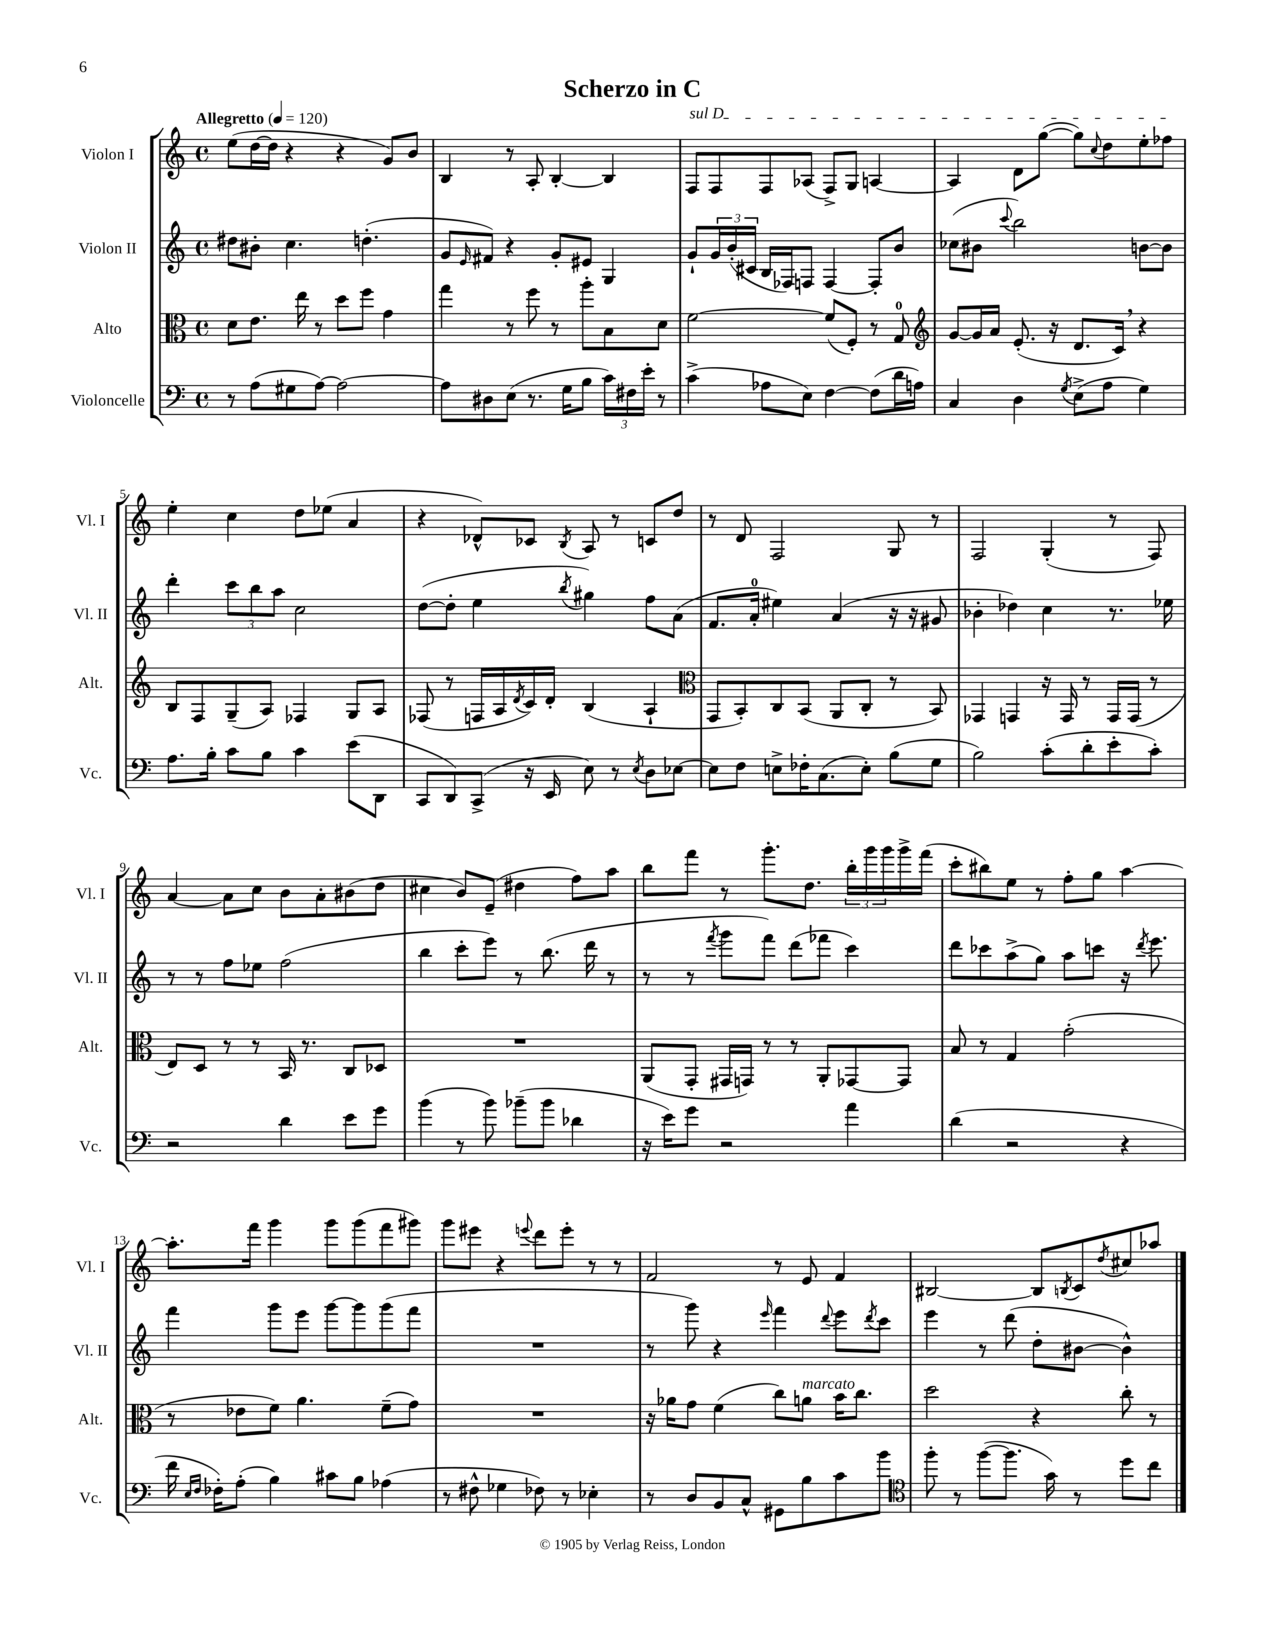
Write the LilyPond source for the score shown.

\header { title = "Scherzo in C" }
<<
\new StaffGroup <<
\new Staff = "s0" \with { instrumentName = "Violon I" shortInstrumentName = "Vl. I" } {
    \clef treble \key c \major \defaultTimeSignature \time 4/4 \tempo "Allegretto" 4 = 120
    e''8( d''16~ d''16 r4 r4 g'8) b'8 |
    b4 r8 a8-. b4~-. b4 |
    \once \override TextSpanner.bound-details.left.text = \markup { \italic "sul D" } f8\startTextSpan f8 f8 aes8( f8->) g8 a4~ |
    a4 d'8 g''8~( g''8) \appoggiatura { c''8 } d''8 e''8-. fes''8\stopTextSpan |
    e''4-. c''4 d''8 ees''8( a'4 |
    r4 des'8-^) ces'8 \acciaccatura { b8 } a8 r8 c'8 d''8 |
    r8 d'8 f2 g8 r8 |
    f2 g4-.( r8 f8) |
    a'4~ a'8 c''8 b'8 a'8-. bis'8( d''8 |
    cis''4 b'8) e'8--( dis''4 f''8) a''8 |
    b''8 f'''8 r8 g'''8.-. d''8. \tuplet 3/2 { b''16-. g'''16 g'''16 } g'''16-> f'''16( |
    c'''8-. bis''8) e''8 r8 f''8-. g''8 a''4~ |
    a''8.-. f'''16 g'''4 g'''8 g'''8( f'''8 gis'''8) |
    g'''8 eis'''8 r4 \appoggiatura { e'''8 } d'''8 e'''8-. r8 r8 |
    f'2 r8 e'8 f'4 |
    bis2~ bis8 \acciaccatura { b8 } c'8 \acciaccatura { d''8 } cis''8 aes''8 \bar "|." |
}
\new Staff = "s1" \with { instrumentName = "Violon II" shortInstrumentName = "Vl. II" } {
    \clef treble \key c \major \defaultTimeSignature \time 4/4
    dis''8 bis'8-. c''4. d''4.-.( |
    g'8 \grace { e'16 } fis'8) r4 g'8-. eis'8 g4 |
    g'8-! \tuplet 3/2 { g'16 b'16-.( cis'16 } b16 fes16) f8 f4~ f8-. b'8 |
    ces''8( bis'8 \appoggiatura { c'''8 } b''2) b'8~ b'8 |
    d'''4-. \tuplet 3/2 { c'''8 b''8 a''8 } c''2 |
    d''8~( d''8-. e''4 \acciaccatura { b''8 } gis''4) f''8 a'8( |
    f'8. a'16-0-. eis''4) a'4( r16 r16 gis'8 |
    bes'4-. des''4) c''4 r8. ees''16 |
    r8 r8 f''8 ees''8 f''2( |
    b''4 c'''8-. e'''8) r8 b''8.( d'''16 r8 |
    r8 r8 \acciaccatura { f'''8 } g'''8 f'''8) d'''8( fes'''8 c'''4) |
    d'''8 ces'''8 a''8->( g''8) a''8 c'''8 r16 \acciaccatura { d'''8 } e'''8. |
    f'''4 g'''8 e'''8 g'''8~ g'''8 g'''8( f'''8 |
    R1 |
    r8 g'''8) r4 \grace { e'''16 } f'''4 \appoggiatura { d'''8 } e'''8 \acciaccatura { d'''8 } c'''8 |
    e'''4 r8 d'''8( d''8-. bis'8~ bis'4-^) \bar "|." |
}
\new Staff = "s2" \with { instrumentName = "Alto" shortInstrumentName = "Alt." } {
    \clef alto \key c \major \defaultTimeSignature \time 4/4
    d'8 e'8. e''16 r8 d''8 f''8 g'4 |
    g''4 r8 f''8 r8 a''8-. b8 d'8 |
    f'2~ f'8( f8-.) r8 g8-0 |
    \clef treble g'8~ g'16 a'16 e'8.-.( r16 d'8. c'16) \breathe r4 |
    b8 f8 g8--( a8) fes4 g8 a8 |
    fes8( r8 f16 a16 \acciaccatura { d'8 } c'16) d'16-. b4( a4-! |
    \clef alto g,8 b,8-.) c8 b,8( a,8 c8-. r8 b,8) |
    ges,4 g,4 r16 g,16 r8 g,16 g,16( r8 |
    e8) d8 r8 r8 b,16 r8. c8 des8 |
    R1 |
    a,8( g,8-. gis,16 g,16) r8 r8 a,8-. ges,8~ ges,8 |
    b8 r8 g4 g'2-.( |
    r8 ees'8 f'8) a'4. f'8--( g'8) |
    R1 |
    r16 aes'16 g'8 f'4( c''8) a'8^\markup { \italic "marcato" } b'16 c''8. |
    d''2 r4 c''8-. r8 \bar "|." |
}
\new Staff = "s3" \with { instrumentName = "Violoncelle" shortInstrumentName = "Vc." } {
    \clef bass \key c \major \defaultTimeSignature \time 4/4
    r8 a8( gis8 a8~) a2~ |
    a8 dis8 e8( r8. g16 b8 \tuplet 3/2 { c'16) fis16 e'16-. } r8 |
    c'4->( aes8 e8) f4~ f8( d'16 a16) |
    c4 d4 \acciaccatura { g8 } e8->( a8 g4) |
    a8. b16-. c'8 b8 c'4 e'8( d,8 |
    c,8 d,8) c,8->( r16 e,16 e8) r8 \acciaccatura { e8 } d8 ees8~ |
    ees8 f8 e8-> fes16-. c8.( e8-.) b8( g8 |
    b2) c'8-.( d'8-. e'8-. c'8-.) |
    r2 d'4 e'8 g'8 |
    b'4( r8 b'8) bes'8--( bes'8 des'4 |
    r16 e'16) g'8 r2 a'4 |
    d'4( r2 r4 |
    f'16 \grace { e16 f16 } fes16-.) a8-.( b4) cis'8 b8 aes4( |
    r8 fis8-^ ges4 fes8) r8 ees4-. |
    r8 d8 b,8 c8-^ gis,8 b8 c'8 b'8 |
    \clef tenor f''8-. r8 f''8~( f''8. g'16) r8 d''8 c''8 \bar "|." |
}
>>
>>
